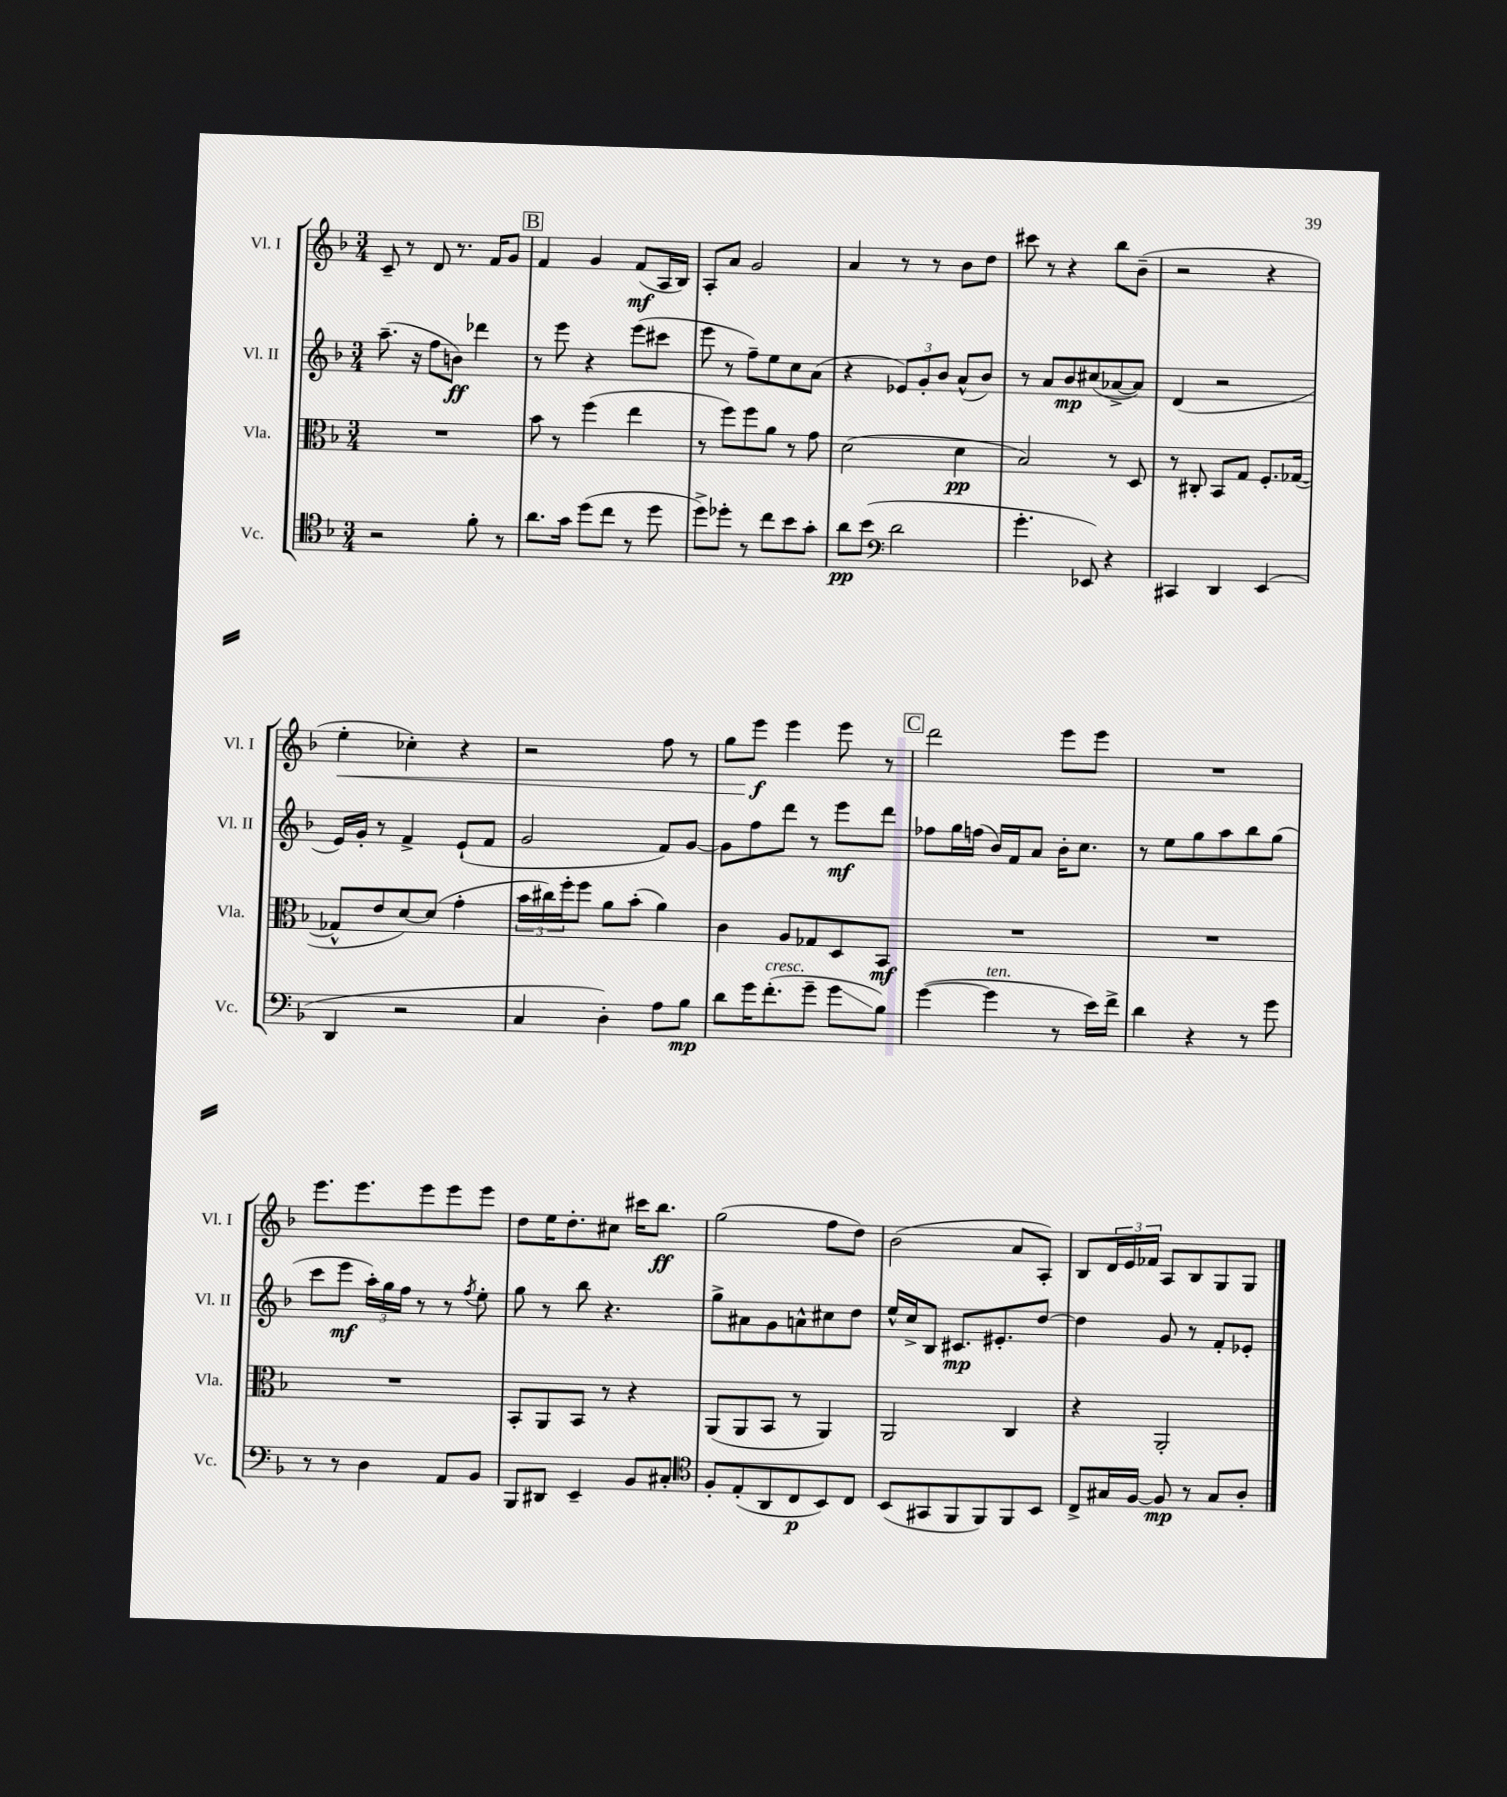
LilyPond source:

<<
\new StaffGroup <<
\new Staff = "s0" \with { instrumentName = "Vl. I" shortInstrumentName = "Vl. I" } {
    \clef treble \key f \major \numericTimeSignature \time 3/4
    c'8-- r8 d'8 r8. f'16 g'8 |
    \mark \markup { \box "B" } f'4 g'4 f'8\mf( a16 bes16) |
    a8-. a'8 g'2 |
    a'4 r8 r8 bes'8 d''8 |
    cis'''8 r8 r4 bes''8 bes'8--( |
    r2 r4 |
    e''4-.\< ces''4-.) r4 |
    r2 f''8 r8 |
    g''8 e'''8\f\! e'''4 e'''8 r8 |
    \mark \markup { \box "C" } d'''2 e'''8 e'''8 |
    R2. |
    e'''8. e'''8. e'''8 e'''8 e'''8 |
    d''8 e''16 d''8.-. cis''8 cis'''16 bes''8.\ff |
    g''2( f''8 d''8) |
    bes'2( a'8 a8-.) |
    bes8 \tuplet 3/2 { d'16 e'16 fes'16 } a8 bes8 g8 g8 \bar "|." |
}
\new Staff = "s1" \with { instrumentName = "Vl. II" shortInstrumentName = "Vl. II" } {
    \clef treble \key f \major \numericTimeSignature \time 3/4
    a''8.--( r16 f''8 b'8\ff) des'''4 |
    \mark \markup { \box "B" } r8 e'''8 r4 e'''8( cis'''8 |
    e'''8 r8 f''8--) e''8 c''8 a'8( |
    r4 \tuplet 3/2 { ees'8) g'8-. bes'8 } a'8-^( bes'8) |
    r8 a'8 bes'8\mp cis''8( aes'8~-> aes'8) |
    d'4( r2 |
    e'16) g'16-. r8 f'4-> e'8-!( f'8 |
    g'2 f'8) g'8~ |
    g'8 f''8 d'''8 r8 e'''8\mf d'''8 |
    \mark \markup { \box "C" } fes''8 g''16 f''16( bes'16) f'16 a'8 bes'16-. c''8. |
    r8 e''8 g''8 a''8 bes''8 g''8( |
    c'''8 e'''8\mf \tuplet 3/2 { a''16-.) g''16 f''16 } r8 r8 \acciaccatura { f''8 } e''8-. |
    g''8 r8 bes''8 r4. |
    g''8-> ais'8 g'8 a'8-^ cis''8 d''8 |
    e''16-^ c''16-> bes8 cis'8.\mp eis'8.-. d''8~ |
    d''4 g'8 r8 f'8-. ees'8-. \bar "|." |
}
\new Staff = "s2" \with { instrumentName = "Vla." shortInstrumentName = "Vla." } {
    \clef alto \key f \major \numericTimeSignature \time 3/4
    R2. |
    \mark \markup { \box "B" } bes'8 r8 f''4( e''4 |
    r8 f''8) f''8 a'8 r8 g'8 |
    d'2( d'4\pp |
    bes2) r8 d8 |
    r8 cis8-. bes,8 g8 f8.-. ges16~( |
    ges8-^ e'8 d'8~) d'8( g'4-. |
    \tuplet 3/2 { bes'16 cis''16) f''16-. } f''8 a'8 bes'8-.( a'4) |
    c'4 a8 ges8 d8 bes,8\mf |
    \mark \markup { \box "C" } R2. |
    R2. |
    R2. |
    bes,8-. a,8 bes,8 r8 r4 |
    a,8( a,8 bes,8 r8 a,4) |
    a,2 c4 |
    r4 a,2-. \bar "|." |
}
\new Staff = "s3" \with { instrumentName = "Vc." shortInstrumentName = "Vc." } {
    \clef tenor \key f \major \numericTimeSignature \time 3/4
    r2 f'8-. r8 |
    \mark \markup { \box "B" } a'8. g'16 d''8( c''8 r8 d''8 |
    d''8->) des''8-. r8 c''8 bes'8 g'8-. |
    a'8\pp bes'8( \clef bass d'2 |
    g'4.-. ees,8) r4 |
    cis,4 d,4 e,4( |
    d,4 r2 |
    c4 d4-.) a8 bes8\mp |
    d'8 g'16 f'8.-.^\markup { \italic "cresc." }( g'8-- g'8\glissando bes8) |
    \mark \markup { \box "C" } g'4~( g'4^\markup { \italic "ten." } r8 e'16) f'16-> |
    d'4 r4 r8 g'8 |
    r8 r8 d4 a,8 bes,8 |
    bes,,8 dis,8 e,4-- bes,8 cis8-. |
    \clef tenor f8-. e8-.( a,8 c8\p bes,8) c8 |
    bes,8( gis,8 f,8 f,8) f,8 bes,8 |
    c8-> gis16 f16~ f8\mp r8 gis8 a8-. \bar "|." |
}
>>
>>
\layout { \context { \Score \remove "Bar_number_engraver" } }
